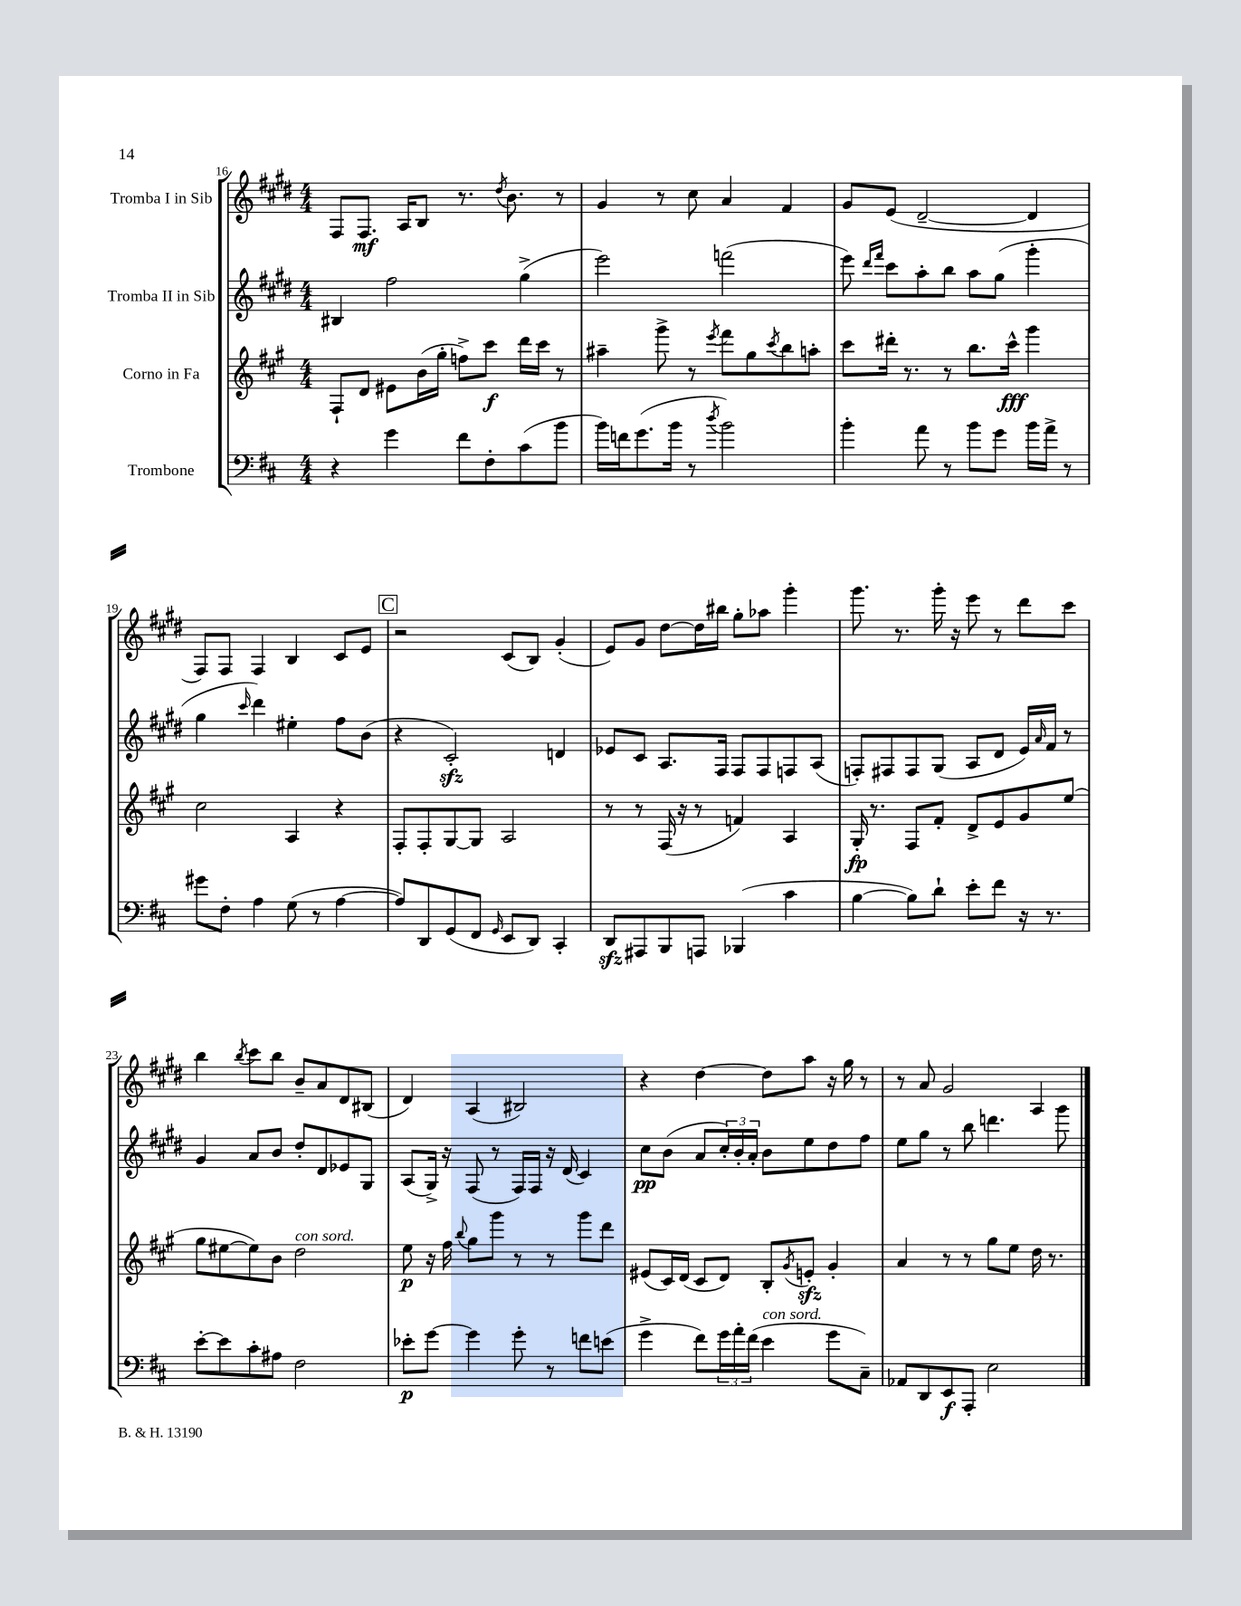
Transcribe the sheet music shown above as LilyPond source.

<<
\new StaffGroup <<
\new Staff = "s0" \with { instrumentName = "Tromba I in Sib" } {
    \clef treble \key e \major \numericTimeSignature \time 4/4
    fis8 fis8.\mf a16 b8 r8. \acciaccatura { dis''8 } b'8. r8 |
    gis'4 r8 cis''8 a'4 fis'4 |
    gis'8 e'8( dis'2~-- dis'4 |
    fis8) fis8 fis4 b4 cis'8 e'8 |
    \mark \markup { \box "C" } r2 cis'8( b8) gis'4-.( |
    e'8) gis'8 dis''8~ dis''16 bis''16 gis''8-. aes''8 gis'''4-. |
    gis'''8. r8. gis'''16-. r16 e'''8 r8 dis'''8 cis'''8 |
    b''4 \acciaccatura { b''8 } cis'''8 b''8 b'8-- a'8 dis'8 bis8( |
    dis'4) a4( bis2) |
    r4 dis''4~ dis''8 a''8 r16 gis''16 r8 |
    r8 a'8 gis'2 a4 \bar "|." |
}
\new Staff = "s1" \with { instrumentName = "Tromba II in Sib" } {
    \clef treble \key e \major \numericTimeSignature \time 4/4
    bis4 fis''2 gis''4->( |
    e'''2) f'''2( |
    e'''8) \grace { dis'''16 fis'''16 } cis'''8 a''8-. b''8 a''8 gis''8( gis'''4-. |
    gis''4 \grace { cis'''16 } dis'''4) eis''4-. fis''8 b'8( |
    \mark \markup { \box "C" } r4 cis'2-.\sfz) d'4 |
    ees'8 cis'8 a8. fis16 fis8 fis8 f8 a8( |
    f8-.) fis8 fis8 gis8( a8 dis'8 e'16) \grace { a'16 } fis'16 r8 |
    gis'4 a'8 b'8 dis''8-. dis'8 ees'8 gis8 |
    a8( gis16->) r16 fis8( r8 fis16) fis16 r16 dis'16( cis'4) |
    cis''8\pp b'8( a'8 \tuplet 3/2 { cis''16-.) b'16-. a'16-. } b'8 e''8 dis''8 fis''8 |
    e''8 gis''8 r8 b''8 d'''4. gis'''8 \bar "|." |
}
\new Staff = "s2" \with { instrumentName = "Corno in Fa" } {
    \clef treble \key a \major \numericTimeSignature \time 4/4
    fis8-! d'8 eis'8 b'16( gis''16-. f''8->) cis'''8\f d'''16 cis'''16 r8 |
    ais''4-- gis'''8-> r8 \acciaccatura { e'''8 } fis'''8 gis''8 \acciaccatura { cis'''8 } b''8 a''8-. |
    cis'''8 dis'''16-. r8. r8 b''8. cis'''16-^\fff gis'''4 |
    cis''2 a4 r4 |
    \mark \markup { \box "C" } fis8-. fis8-. gis8~ gis8 a2 |
    r8 r8 fis16( r16 r8 f'4) a4 |
    gis16-.\fp r8. fis8 fis'8-. d'8-> e'8 gis'8 e''8( |
    gis''8 eis''8~ eis''8) b'8 d''2^\markup { \italic "con sord." } |
    e''8\p r16 fis''16 \appoggiatura { b''8 } gis''8 gis'''8 r8 r8 gis'''8 d'''8 |
    eis'8( cis'16) d'16( cis'8 d'8) b8-. \acciaccatura { gis'8 } e'8-.\sfz gis'4-. |
    a'4 r8 r8 gis''8 e''8 d''16 r8. \bar "|." |
}
\new Staff = "s3" \with { instrumentName = "Trombone" } {
    \clef bass \key d \major \numericTimeSignature \time 4/4
    r4 g'4 fis'8 fis8-. cis'8( b'8 |
    b'16) f'16 g'8.( b'16 r8 \acciaccatura { d''8 } b'2) |
    b'4-. a'8 r8 b'8 g'8 b'16 a'16-> r8 |
    gis'8 fis8-. a4 g8( r8 a4~ |
    \mark \markup { \box "C" } a8) d,8 g,8( fis,8 \grace { g,16 } e,8 d,8) cis,4-. |
    d,8\sfz ais,,8 b,,8 a,,8 bes,,4( cis'4 |
    b4~ b8) d'8-! e'8-. fis'8 r16 r8. |
    e'8~-. e'8 cis'8-. ais8 fis2 |
    ees'8-.\p g'8~ g'4 g'8-. r8 f'8 e'8( |
    g'4-> fis'8) \tuplet 3/2 { g'16 a'16-. fis'16( } e'4^\markup { \italic "con sord." } g'8 cis8--) |
    aes,8 d,8 e,8\f a,,8-. e2 \bar "|." |
}
>>
>>
\layout { \context { \Score currentBarNumber = #16 } }
